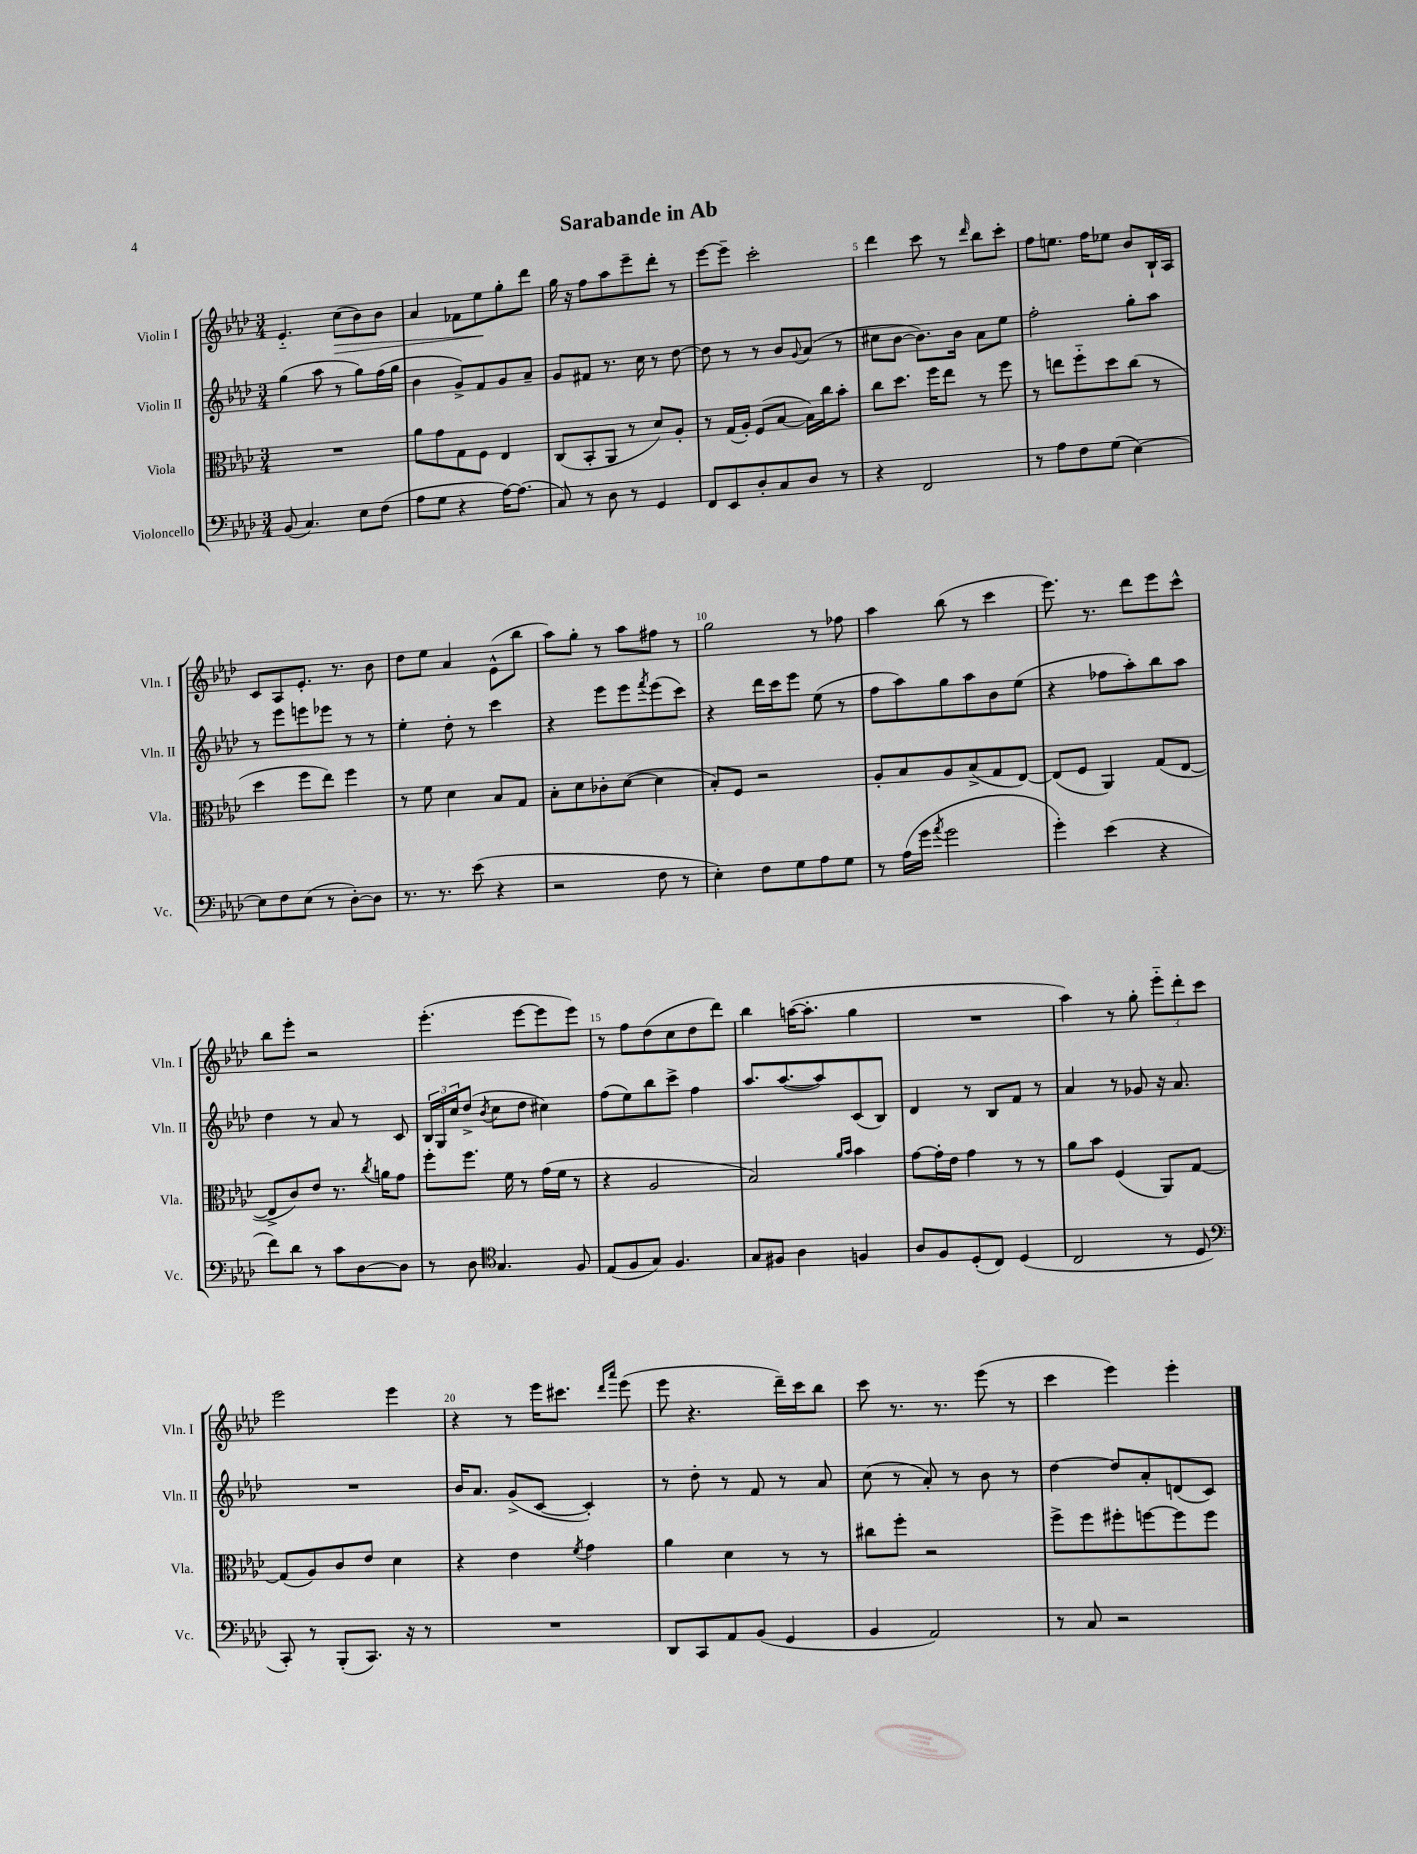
\header { title = "Sarabande in Ab" }
<<
\new StaffGroup <<
\new Staff = "s0" \with { instrumentName = "Violin I" shortInstrumentName = "Vln. I" } {
    \clef treble \key aes \major \numericTimeSignature \time 3/4
    ees'4.-_ c''8\>( bes'8) bes'8 |
    aes'4 fes'8 ees''8\! g''8-. des'''8 |
    g''16 r16 f''8 aes''8 ees'''8-- des'''8-. r8 |
    ees'''8~ ees'''8-- c'''2-. |
    des'''4 c'''8 r8 \grace { des'''16 } bes''8 c'''8-. |
    f''8 e''8. f''16 ees''8 bes'8 bes16-! aes16 |
    c'8 aes8 ees'8.-. r8. bes'8 |
    des''8 ees''8 aes'4 ees'8-^( bes''8 |
    aes''8) g''8-. r8 aes''8 fis''8 r8 |
    g''2 r8 fes''8 |
    aes''4 bes''8( r8 c'''4 |
    ees'''8.) r8. des'''8 ees'''8 c'''8-^ |
    bes''8 ees'''8-. r2 |
    ees'''4.-.( ees'''8~ ees'''8 ees'''8) |
    r8 f''8 des''8( c''8 des''8 des'''8) |
    bes''4 a''16~( a''8.-. g''4 |
    R2. |
    aes''4) r8 g''8-. \tuplet 3/2 { ees'''8-_ des'''8-. c'''8 } |
    ees'''2 ees'''4 |
    r4 r8 ees'''16 cis'''8. \grace { des'''16 aes'''16 } ees'''8( |
    ees'''8 r4. des'''16--) c'''16 bes''8 |
    c'''8 r8. r8. ees'''8( r8 |
    c'''4 ees'''4) ees'''4-. \bar "|." |
}
\new Staff = "s1" \with { instrumentName = "Violin II" shortInstrumentName = "Vln. II" } {
    \clef treble \key aes \major \numericTimeSignature \time 3/4
    g''4( aes''8 r8 g''8) f''16( g''16 |
    bes'4 g'8->) f'8 g'8 aes'8-- |
    g'8 fis'8 r8. c''16 r8 des''8~ |
    des''8 r8 r8 bes'8 \appoggiatura { g'8 } aes'8( r8 |
    cis''8 bes'8~ bes'8.) bes'16 aes'8 ees''8 |
    f''2-. g''8-. aes''8 |
    r8 ees'''8 e'''8 ees'''8 r8 r8 |
    ees''4-. des''8-. r8 c'''4 |
    r4 ees'''8 ees'''8 \acciaccatura { f'''8 } ees'''8( c'''8) |
    r4 des'''16 c'''16 ees'''8 ees''8( r8 |
    f''8 aes''8) g''8 aes''8 bes'8 ees''8( |
    r4 fes''8 aes''8-.) bes''8 aes''8 |
    des''4 r8 aes'8 r8 c'8 |
    \tuplet 3/2 { bes16 g16 c''16 } des''8->( \acciaccatura { bes'8 } c''8 des''8 cis''4) |
    f''8( ees''8) bes''8 c'''8-> f''4 |
    aes''8. aes''8.~( aes''8) c'8( bes8) |
    des'4 r8 bes8 f'8 r8 |
    aes'4 r8 ges'8 r16 aes'8. |
    R2. |
    bes'16 aes'8. g'8->( c'8~ c'4-.) |
    r8 des''8-. r8 f'8 r8 aes'8 |
    c''8( r8 aes'8-.) r8 bes'8 r8 |
    des''4~ des''8 aes'8-. d'8( c'8) \bar "|." |
}
\new Staff = "s2" \with { instrumentName = "Viola" shortInstrumentName = "Vla." } {
    \clef alto \key aes \major \numericTimeSignature \time 3/4
    R2. |
    aes'8 g'8 g8 f8 ees4 |
    c8( bes,8-. aes,8 r8 des'8) aes8-. |
    r8 g16( aes16-.) f8( bes8~ bes16) c''16 bes'8-. |
    c''8 des''8. f''16 ees''8 r8 f''8 |
    r8 e''8 f''8-_ des''8 c''8( r8 |
    des''4 f''8 ees''8) f''4 |
    r8 f'8 des'4 bes8 g8 |
    bes8-. des'8 ces'8-. des'8~( des'4 |
    bes8-.) f8 r2 |
    aes8-. bes8 aes8 bes8->( g8 ees8~) |
    ees8( f8 aes,4) g8( ees8~ |
    ees8-> c'8) ees'8 r8. \acciaccatura { c''8 } a'16 g'8 |
    f''8-. f''8. f'16 r8 g'16( f'16 r8 |
    r4 aes2 |
    bes2) \grace { aes'16 bes'16 } bes'4 |
    g'8~ g'16-. ees'16 g'4 r8 r8 |
    aes'8 bes'8 f4( aes,8) g8~ |
    g8( aes8) c'8 ees'8 des'4 |
    r4 ees'4 \acciaccatura { f'8 } g'4 |
    aes'4 des'4 r8 r8 |
    cis''8 f''8-. r2 |
    f''8-> f''8 fis''8-. f''8~ f''8 f''8 \bar "|." |
}
\new Staff = "s3" \with { instrumentName = "Violoncello" shortInstrumentName = "Vc." } {
    \clef bass \key aes \major \numericTimeSignature \time 3/4
    bes,8( c4.) ees8 f8( |
    aes8 g8 r4 aes16~) aes8.( |
    c8) r8 des8 r8 g,4 |
    f,8 ees,8 des8-. c8 des8 r8 |
    r4 f,2 |
    r8 aes8 f8 g8( ees4~) |
    ees8 f8 ees8( r8 des8~-.) des8 |
    r8. r8. ees'8( r4 |
    r2 f8 r8 |
    ees4-.) f8 g8 aes8 g8 |
    r8 aes16( g'16 \acciaccatura { aes'8 } g'2 |
    g'4-.) ees'4( r4 |
    f'8) des'8 r8 c'8 des8~ des8 |
    r8 des8 \clef tenor g4. f8 |
    ees8( f8 g8) f4. |
    g8 fis8 aes4 f4 |
    aes8 f8 des8-.( c8) des4( |
    c2 r8 des8 |
    \clef bass c,8-.) r8 bes,,8-.( c,8.) r16 r8 |
    R2. |
    des,8 c,8 aes,8 bes,8( g,4 |
    bes,4 aes,2) |
    r8 c8 r2 \bar "|." |
}
>>
>>
\layout { \context { \Score \override BarNumber.break-visibility = ##(#f #t #t) barNumberVisibility = #(every-nth-bar-number-visible 5) } }
